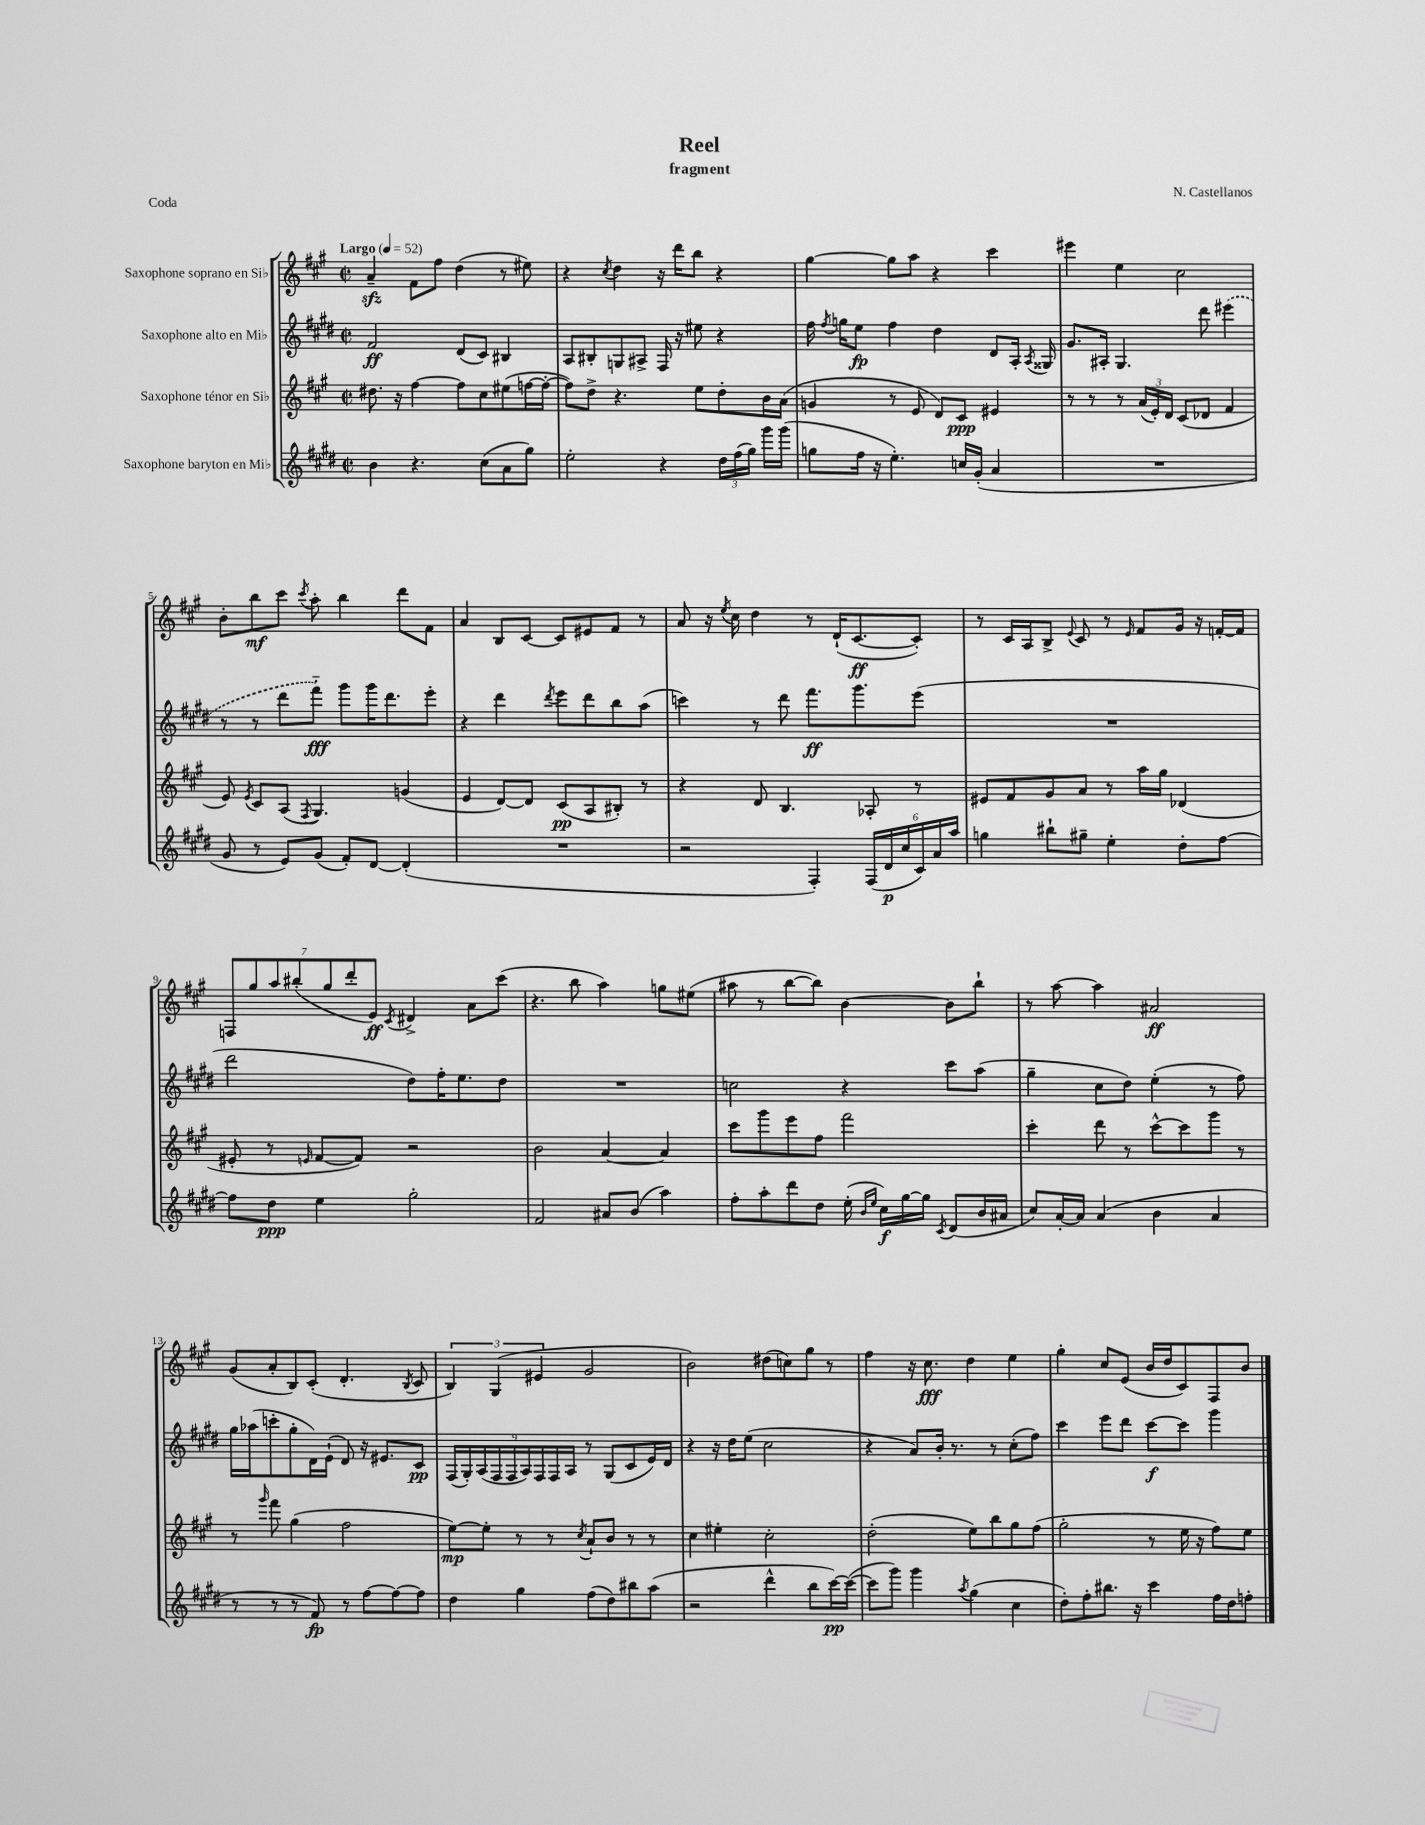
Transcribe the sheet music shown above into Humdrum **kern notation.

**kern	**kern	**kern	**kern
*staff4	*staff3	*staff2	*staff1
*clefG2	*clefG2	*clefG2	*clefG2
*k[f#c#g#d#]	*k[f#c#g#]	*k[f#c#g#d#]	*k[f#c#g#]
*M2/2	*M2/2	*M2/2	*M2/2
*met(c|)	*met(c|)	*met(c|)	*met(c|)
*MM52	*MM52	*MM52	*MM52
4b\	8.dd#\	2f#/	4a~/
.	16r	.	.
4.r	[4ff#\	.	8f#\L
.	.	.	8ff#\J
.	8ff#\]L	(8d#/L	(4dd\
(8cc#\L	8cc#\	8c#/J)	.
8a\	(8ee#\	4B#/	8r
8gg#\J)	[16ff\L	.	8ee#\)
.	16ff'\_JJ	.	.
=	=	=	=
2ee'\	8ff\]L)	8A/L	4r
.	8dd^\J	8B#'/	.
.	.	.	8qcc#/
.	4.r	8G/	4dd\
.	.	8A#^/J	.
4r	.	16F#/	16r
.	.	16r	16ddd\LK
.	8ee\L	8ee#\	8bb\J
24dd#\LL	8dd'\	4r	4r
(24ff#\	.	.	.
24gg#\JJ)	.	.	.
16ggg#\LL	16b\L	.	.
(16ggg#\JJ	(16a\JJ	.	.
=	=	=	=
8gg\L	4g/	16ff#\	[4gg#\
.	.	8qff#/	.
.	.	16gg\LK	.
16ff#\Jk	.	8ee\J	.
16r	.	.	.
4.ee'\)	8r	4ff#\	8gg#\]L
.	8e/	.	8aa\J
.	8d/L)	4dd#\	4r
16cc/LL	8c#/J	.	.
(16g#'/JJ	.	.	.
4a/	4e#/	8d#/L	4ccc#\
.	.	16A'/Jk	.
.	.	8qA/	.
.	.	16G##/	.
=	=	=	=
1r	8r	8.g#/L	4eee#\
.	8r	.	.
.	.	16A#'/Jk	.
.	8r	4.G#/	4ee\
.	(24a/LL	.	.
.	24e'/)	.	.
.	24d/JJ	.	.
.	(8c#/L	.	2cc#\
.	8d-/J	8ddd#\	.
.	4f#/	(4eee#\	.
=	=	=	=
8g#/	8e/)	8r	8b'\L
.	8qe/	.	.
8r	8c#/L	8r	8bb\
8e/L)	(8A/J	8ddd#\L	8ccc#\J
.	8qF#/	.	8qccc#/
(8g#/J	4.G#/)	8fff#'~\J)	8aa'\
8f#'/L)	.	8ggg#\L	4bb\
[8d#/J	.	16ggg#\K	.
.	.	8.ddd#\	.
(4d#'/]	(4g/	.	8ddd\L
.	.	8eee'\J	8f#\J
=	=	=	=
1r	4e/	4r	4a/
.	[8d/L)	4ddd#\	8B/L
.	8d/]J	.	[8c#/J
.	.	8qddd#/	.
.	(8c#/L	8eee\L	8c#/]L
.	8A/	8ddd#\	8e#/
.	8B#'/J)	8bb\	8f#/J
.	8r	(8aa\J	8r
=	=	=	=
2r	4r	4ccc\)	8a/
.	.	.	16r
.	.	.	8qee/
.	.	.	16cc#\
.	8d/	8r	4dd\
.	4.B/	8ddd#\	.
4F#'/)	.	8.fff#\L	8r
.	.	.	(16d`/LK
.	.	8.ggg#\	[8.c#/
(24F#/LL	8A-'/	.	.
24d#/	.	.	.
24cc#/	.	.	.
24c#/)	8r	(8eee\J	8c#'/]J)
24a/	.	.	.
24aa/JJ	.	.	.
=	=	=	=
4gg\	8e#/L	1r	8r
.	8f#/	.	16c#/LL
.	.	.	16A/J
8bb#`\L	8g#/	.	8B^/J
.	.	.	8qqe/
8gg#~\J	8a/J	.	8c#/
4ee'\	8r	.	8r
.	.	.	16qqe/
.	16aa\LL	.	8f#/L
.	16gg#\JJ	.	.
8dd#'\L	(4d-/	.	16g#/Jk
.	.	.	16r
[8ff#\J	.	.	[16f'/LL
.	.	.	16f/]JJ
=	=	=	=
8ff#\]L	8e#'/	2ddd#\	14F/L
.	.	.	14gg#/
8dd#\J	8r	.	.
.	.	.	14aa/
.	.	.	(14bb#'/
.	16qqe/	.	.
4ee\	[8f#/L	.	.
.	.	.	14gg#/
.	.	.	14ddd'/
.	8f#/]J)	.	.
.	.	.	14e/J)
.	.	.	8qc#/
2gg#'\	2r	8dd#\L)	4d#^/
.	.	16ff#'\K	.
.	.	8.ee\	.
.	.	.	8a\L
.	.	8dd#\J	(8ccc#\J
=	=	=	=
2f#/	2b\	1r	4.r
.	.	.	8bb\
8a#/L	[4a/	.	4aa\)
(8b/J	.	.	.
4aa\)	4a/]	.	8gg\L
.	.	.	(8ee#\J
=	=	=	=
8ff#'\L	8ccc#\L	2cc\	8aa#\
8aa'\	8ggg#\	.	8r
8ddd#\	8eee\	.	[8bb\L
8dd#\J	8ff#\J	.	8bb\]J)
(16ee'\	2fff#\	4r	[4b\
16qqb/LL	.	.	.
16qqee/JJ	.	.	.
16cc#\LL)	.	.	.
[16gg#\	.	.	.
16gg#\]JJ	.	.	.
8qc#/	.	.	.
(8d#/L	.	8ccc#\L	8b\]L
16b/L	.	(8aa\J	8bb`\J
16a#/JJ	.	.	.
=	=	=	=
8cc#/L)	4ccc#'\	4gg#~\	8r
[16a'/L	.	.	[8aa\
16a/]JJ	.	.	.
(4a/	8ddd\	8cc#\L	4aa\]
.	8r	8dd#\J)	.
4b\	[8ccc#^^\L	(4ee'\	2a#/
.	8ccc#\]	.	.
4a/	8ggg#\J	8r	.
.	8r	8ff#\)	.
=	=	=	=
8r	8r	16gg#\LL	(8g#/L
.	.	(16aa-\J	.
.	16qqggg#/	.	.
8r	8fff#\	8ccc'\	8a'/
8r	(4gg#\	8gg#'\	8B/)
8f#/)	.	16d#\L)	(8c#'/J
.	.	(16e`\JJ	.
8r	2ff#\	8d#/)	4.d'/
[8ff#\L	.	16r	.
.	.	8.e#/L	.
8ff#\_	.	.	.
.	.	.	8qB/
8ff#\]J	.	8c#/J	8c#/
=	=	=	=
4dd#\	[8ee\L)	(18F#/LL	6B/)
.	.	18G#'/)	.
.	.	(18A/	.
.	8ee'\]J	.	.
.	.	18F#/	(6G#/
.	.	18F#/	.
4gg#\	8r	.	.
.	.	18A/)	.
.	.	18F#/	6e#/
.	8r	.	.
.	.	18F#/	.
.	.	18A/JJ	.
.	8qcc#/	.	.
(8ff#\L	8a`/L	8r	2g#/
8dd#\)	8b/J	(8G#/L	.
8bb#\	8r	8c#/	.
(8aa\J	8r	16e/L)	.
.	.	16d#/JJ	.
=	=	=	=
2r	4cc#\	4r	2b\)
.	4ee#'\	16r	.
.	.	16dd#\LK	.
.	.	(8ee\J	.
4ddd#^^\	2cc#'\	2cc#\	(8dd#\L
.	.	.	8cc\)
8bb\L	.	.	8gg#\J
[16ccc#\L)	.	.	8r
(16ccc#\_JJ	.	.	.
=	=	=	=
8ccc#\]L	(2dd'\	4r	4ff#\
8ggg#\J)	.	.	.
4ggg#\	.	8a/L)	16r
.	.	.	8.cc#\
.	.	16b'/Jk	.
.	.	8.r	.
8qaa/	.	.	.
(4gg#\	8ee\L)	.	4dd\
.	8bb\	8r	.
4cc#\	8gg#\	(8cc#'\L	4ee\
.	(8ff#\J	8ff#\J)	.
=	=	=	=
8dd#'\L)	2gg#'\	4ccc#\	4gg#'\
8ff#'\	.	.	.
8.bb#\J	.	8eee\L	8cc#/L
.	.	8ddd#\J	(8e/J
16r	.	.	.
4ccc#\	8r	[8ccc#\L	16b/LL
.	.	.	16dd/J
.	16ee\	8ccc#\]J	8c#/)
.	16r	.	.
16ff#\LL	8ff#\L)	4ggg#\	8F#/
16dd#\J	.	.	.
8ff'\J	8ee\J	.	8b/J
==	==	==	==
*-	*-	*-	*-
